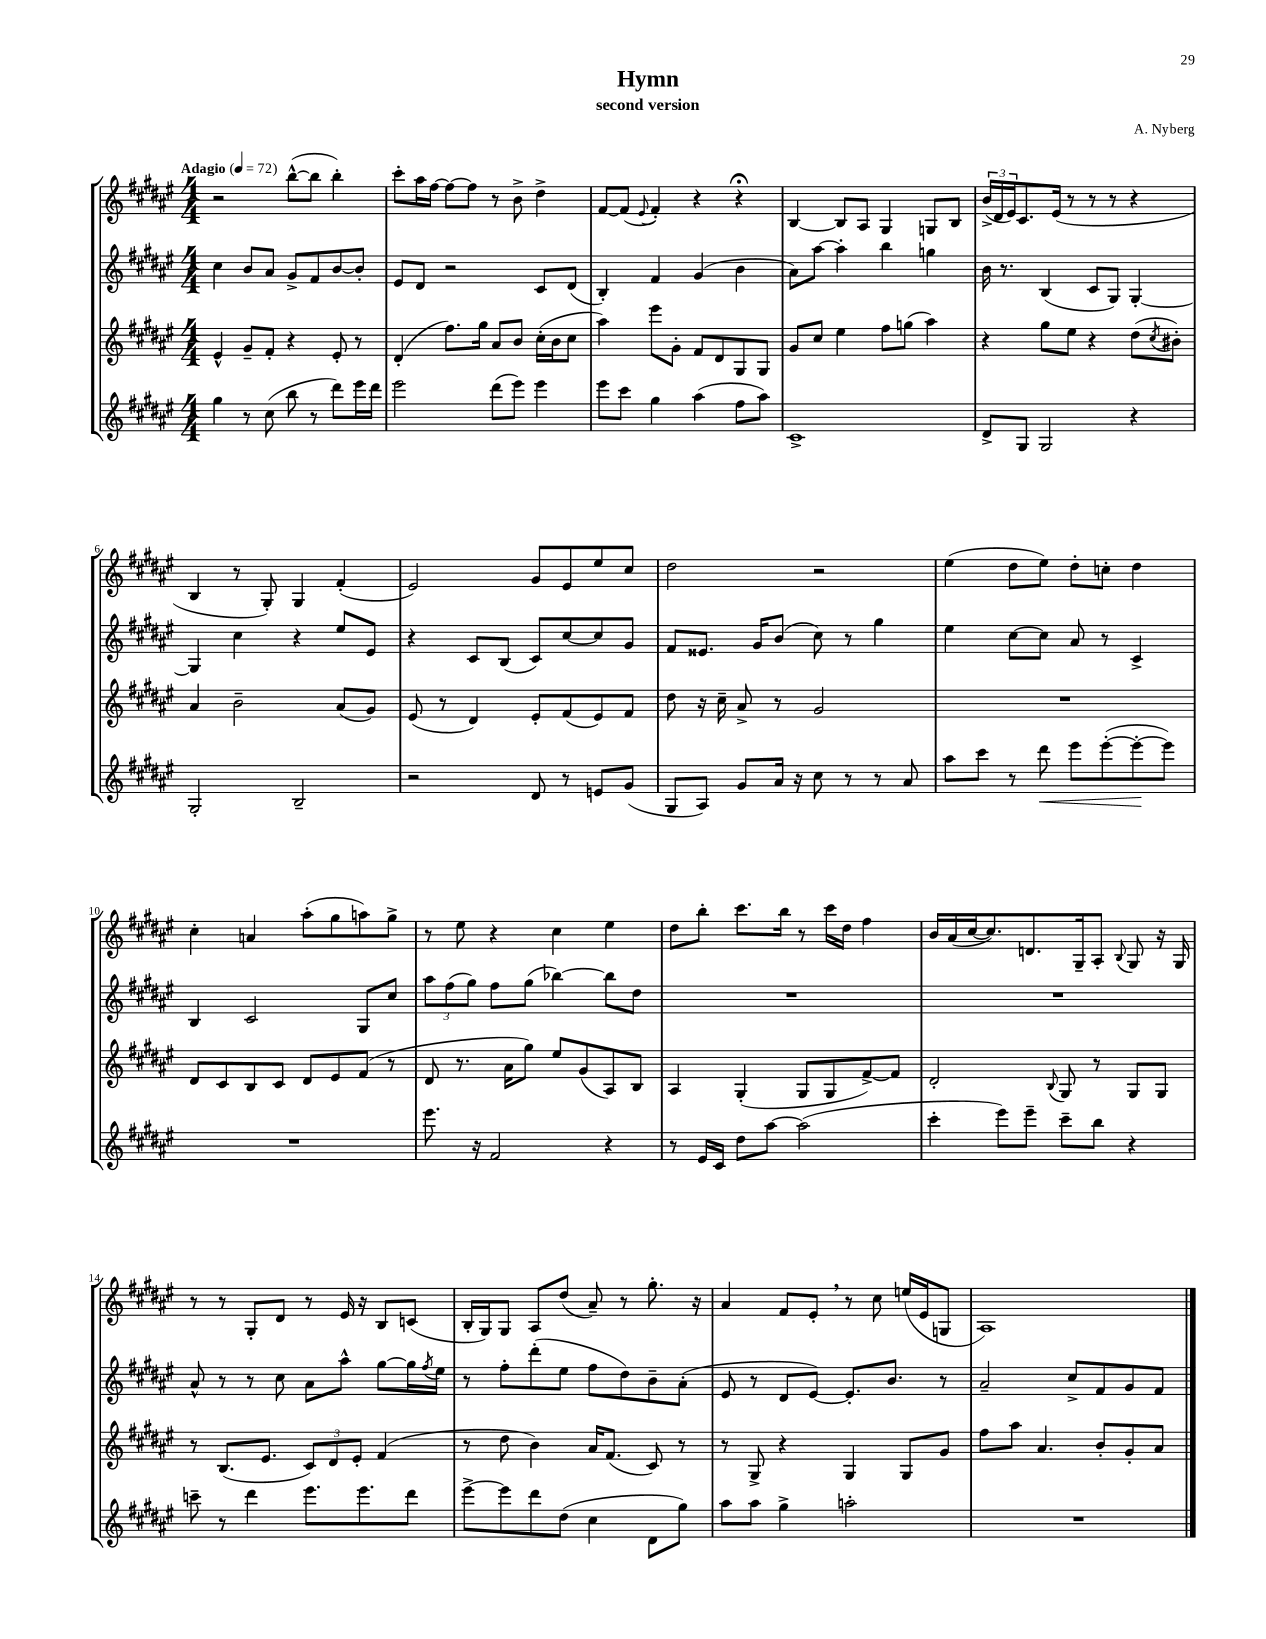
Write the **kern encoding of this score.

**kern	**kern	**kern	**kern
*staff4	*staff3	*staff2	*staff1
*clefG2	*clefG2	*clefG2	*clefG2
*k[f#c#g#d#a#e#]	*k[f#c#g#d#a#e#]	*k[f#c#g#d#a#e#]	*k[f#c#g#d#a#e#]
*M4/4	*M4/4	*M4/4	*M4/4
*MM72	*MM72	*MM72	*MM72
4gg#	4e#^^	4cc#	2r
8r	8g#~	8b	.
(8cc#	8f#'	8a#	.
8bb	4r	8g#^	([8bb^^
8r	.	8f#	8bb]
8ddd#)	8e#'	[8b	4bb')
16eee#	8r	8b']	.
16ddd#	.	.	.
=	=	=	=
2eee#	(4d#'	8e#	8ccc#'
.	.	8d#	16aa#
.	.	.	[16ff#
.	8.ff#)	2r	8ff#_
.	.	.	8ff#]
.	16gg#	.	.
(8ddd#	8a#	.	8r
8eee#)	8b	.	8b^
4eee#	(16cc#'	8c#	4dd#^
.	16b	.	.
.	8cc#	(8d#	.
=	=	=	=
8eee#	4aa#)	4B')	[8f#
8ccc#	.	.	(8f#]
.	.	.	8qqe#
4gg#	8eee#	4f#	4f#')
.	8g#'	.	.
(4aa#	8f#	(4g#	4r
.	8d#	.	.
8ff#	8G#	4b	4r;
8aa#)	8G#	.	.
=	=	=	=
1c#^	8g#	8a#)	[4B
.	8cc#	[8aa#	.
.	4ee#	4aa#']	8B]
.	.	.	8A#
.	8ff#	4bb	4G#
.	(8gg	.	.
.	4aa#)	4gg	8G
.	.	.	8B
=	=	=	=
8d#^	4r	16b	(24b^
.	.	.	24d#
.	.	8.r	.
.	.	.	24e#)
8G#	.	.	8.c#
2G#	8gg#	(4B	.
.	.	.	(16e#
.	8ee#	.	8r
.	4r	8c#	8r
.	.	8G#)	8r
4r	(8dd#	[4G#'	4r
.	8qcc#	.	.
.	8b#')	.	.
=	=	=	=
2G#'	4a#	4G#]	4B
.	2b~	4cc#	8r
.	.	.	8G#')
2B~	.	4r	4G#
.	(8a#	8ee#	(4f#'
.	8g#)	8e#	.
=	=	=	=
2r	(8e#	4r	2e#)
.	8r	.	.
.	4d#)	8c#	.
.	.	(8B	.
8d#	8e#'	8c#)	8g#
8r	(8f#	[8cc#	8e#
8e	8e#)	8cc#]	8ee#
(8g#	8f#	8g#	8cc#
=	=	=	=
8G#	8dd#	8f#	2dd#
8A#)	16r	8.e##	.
.	16cc#~	.	.
8g#	8a#^	.	.
.	.	16g#	.
16a#	8r	(8b	.
16r	.	.	.
8cc#	2g#	8cc#)	2r
8r	.	8r	.
8r	.	4gg#	.
8a#	.	.	.
=	=	=	=
8aa#	1r	4ee#	(4ee#
8ccc#	.	.	.
8r	.	[8cc#	8dd#
8ddd#	.	8cc#]	8ee#)
8eee#	.	8a#	8dd#'
([8eee#'	.	8r	8cc'
8eee#'_	.	4c#^	4dd#
8eee#])	.	.	.
=	=	=	=
1r	8d#	4B	4cc#'
.	8c#	.	.
.	8B	2c#	4a
.	8c#	.	.
.	8d#	.	(8aa#'
.	8e#	.	8gg#
.	(8f#	8G#	8aa)
.	8r	8cc#	8gg#^
=	=	=	=
8.eee#	8d#	12aa#	8r
.	.	(12ff#	.
.	8.r	.	8ee#
.	.	12gg#)	.
16r	.	.	.
2f#	.	8ff#	4r
.	16a#	.	.
.	8gg#)	(8gg#	.
.	8ee#	[4bb-)	4cc#
.	(8g#	.	.
4r	8A#)	8bb-]	4ee#
.	8B	8dd#	.
=	=	=	=
8r	4A#	1r	8dd#
16e#	.	.	8bb'
16c#	.	.	.
8dd#	(4G#'	.	8.ccc#
[8aa#	.	.	.
.	.	.	16bb
(2aa#]	8G#	.	8r
.	8G#	.	16ccc#
.	.	.	16dd#
.	[8f#^)	.	4ff#
.	8f#]	.	.
=	=	=	=
4ccc#'	2d#'	1r	16b
.	.	.	(16a#
.	.	.	[16cc#
.	.	.	8.cc#])
8eee#)	.	.	.
8eee#~	.	.	8.d
.	8qqB	.	.
8ccc#~	8G#	.	.
.	.	.	16G#~
8bb	8r	.	8A#'
.	.	.	8qqB
4r	8G#	.	8G#
.	8G#	.	16r
.	.	.	16G#
=	=	=	=
8ccc~	8r	8a#^^	8r
8r	(8.B	8r	8r
4ddd#	.	8r	8G#'
.	8.e#	.	.
.	.	8cc#	8d#
8.eee#	12c#)	8a#	8r
.	12d#	.	.
.	.	8aa#^^	16e#
.	12e#'	.	.
8.eee#	.	.	16r
.	(4f#	[8gg#	8B
8ddd#	.	16gg#]	(8c
.	.	8qff#	.
.	.	16ee#	.
=	=	=	=
[8eee#^	8r	8r	16B'
.	.	.	16G#)
8eee#]	8dd#	8ff#'	8G#
8ddd#	4b)	(8ddd#'	8A#
(8dd#	.	8ee#	(8dd#
4cc#	16a#	8ff#	8a#~)
.	(8.f#	.	.
.	.	8dd#)	8r
8d#	8c#)	8b~	8.gg#'
8gg#)	8r	(8a#'	.
.	.	.	16r
=	=	=	=
8aa#	8r	8e#	4a#
8aa#	8G#^	8r	.
4gg#^	4r	8d#	8f#
.	.	[8e#)	8e#'
2aa'	4G#	8.e#']	8r
.	.	.	8cc#
.	.	8.b	.
.	8G#	.	(16ee
.	.	.	16e#
.	8g#	8r	8G
=	=	=	=
1r	8ff#	2a#~	1A#)
.	8aa#	.	.
.	4.a#	.	.
.	.	8cc#^	.
.	8b'	8f#	.
.	8g#'	8g#	.
.	8a#	8f#	.
==	==	==	==
*-	*-	*-	*-
